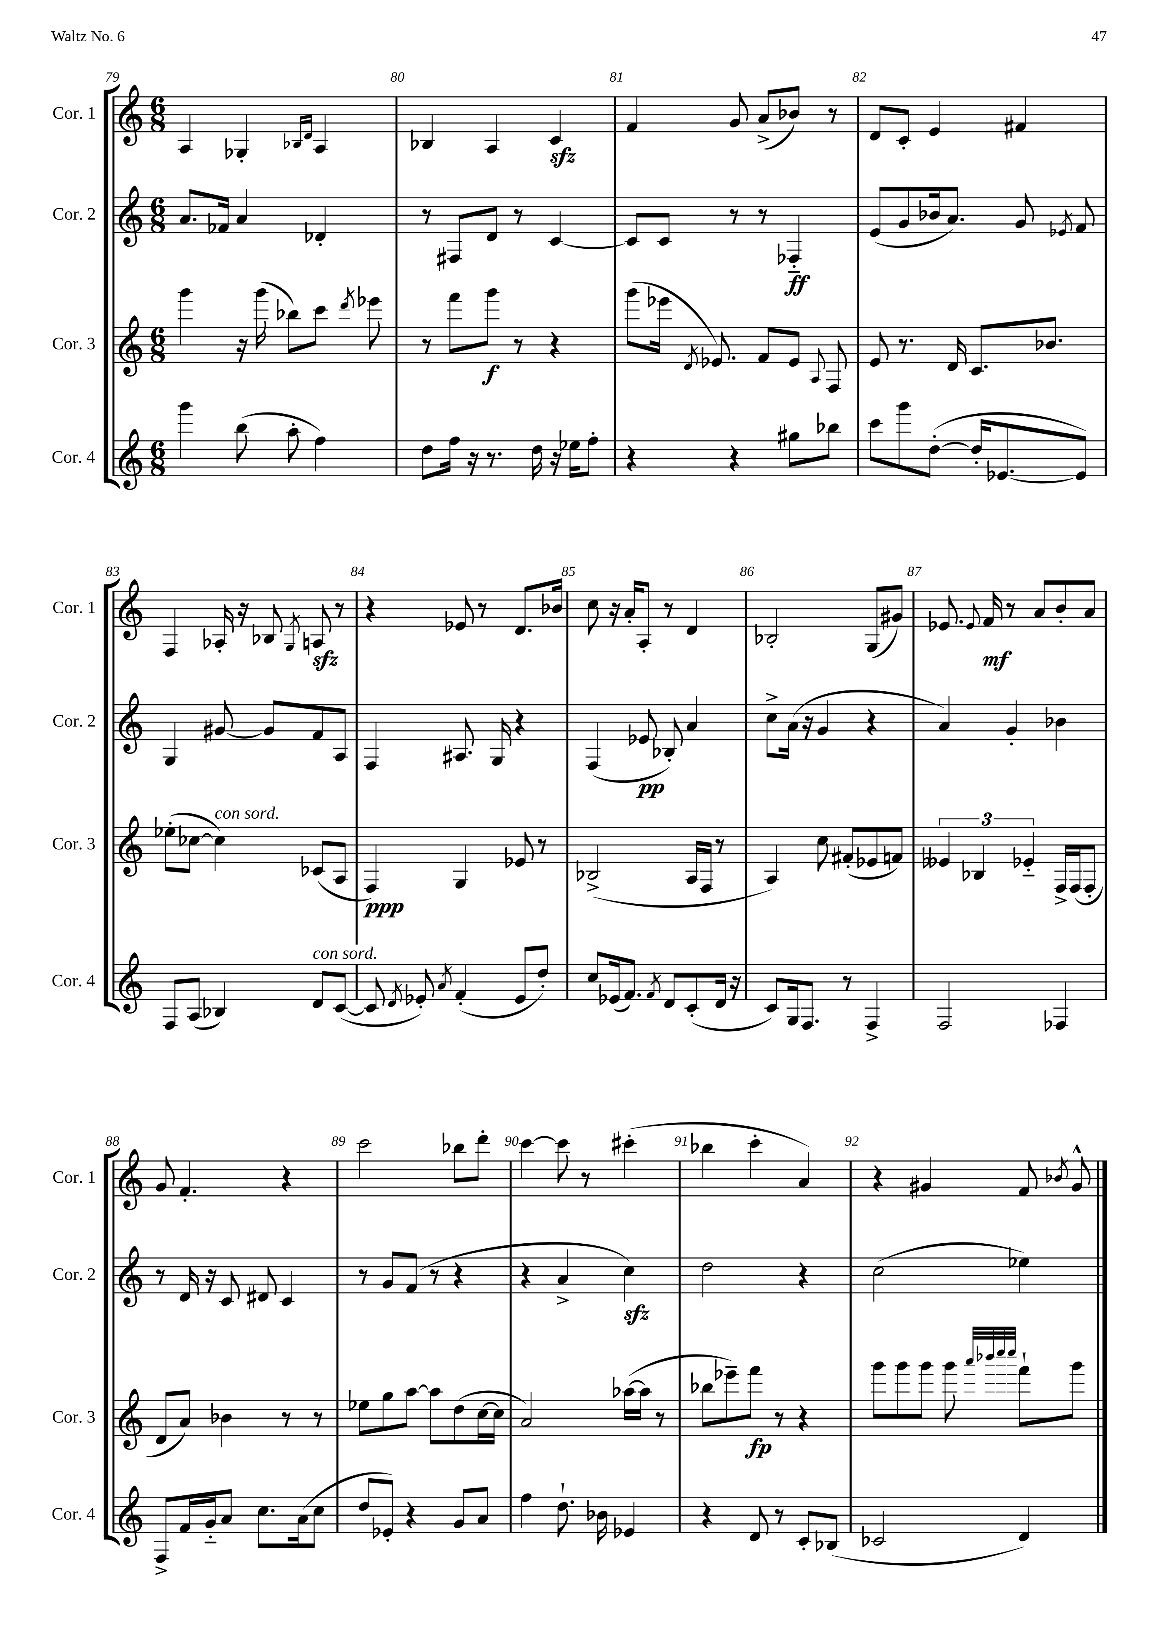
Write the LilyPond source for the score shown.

<<
\new StaffGroup <<
\new Staff = "s0" \with { instrumentName = "Cor. 1" shortInstrumentName = "Cor. 1" } {
    \clef treble \key c \major \numericTimeSignature \time 6/8
    \autoBeamOff a4 ges4-. \grace { bes16[ d'16] } a4 |
    bes4 a4 c'4\sfz |
    f'4 g'8 a'8[->( bes'8]) r8 |
    d'8[ c'8]-. e'4 fis'4 |
    f4 aes16-. r16 bes8 \acciaccatura { g8 } a8\sfz r8 |
    r4 ees'8 r8 d'8.[ bes'16] |
    c''8 r16 a'16[-. a8]-. r8 d'4 |
    bes2-. g8[( gis'8]) |
    ees'8. \appoggiatura { ees'8 } f'16\mf r8 a'8[ b'8-. a'8] |
    g'8 f'4.-. r4 |
    c'''2 bes''8[ d'''8]-. |
    c'''4~ c'''8 r8 cis'''4-.( |
    bes''4 c'''4-. a'4) |
    r4 gis'4 f'8 \acciaccatura { bes'8 } gis'8-^ \bar "|." |
}
\new Staff = "s1" \with { instrumentName = "Cor. 2" shortInstrumentName = "Cor. 2" } {
    \clef treble \key c \major \numericTimeSignature \time 6/8
    \autoBeamOff a'8.[ fes'16] a'4 des'4-. |
    r8 fis8[ d'8] r8 c'4~ |
    c'8[ c'8] r8 r8 fes4-_\ff |
    e'8[( g'8 bes'16 a'8.]) g'8 \acciaccatura { ees'8 } f'8 |
    g4 gis'8~ gis'8[ f'8 a8] |
    f4 ais8. g16 r4 |
    f4( ees'8\pp bes8-.) a'4 |
    c''8[-> a'16]( r16 g'4 r4 |
    a'4) g'4-. bes'4 |
    r8 d'16 r16 c'8 dis'8 c'4 |
    r8 g'8[ f'8]( r8 r4 |
    r4 a'4-> c''4\sfz) |
    d''2 r4 |
    c''2( ees''4) \bar "|." |
}
\new Staff = "s2" \with { instrumentName = "Cor. 3" shortInstrumentName = "Cor. 3" } {
    \clef treble \key c \major \numericTimeSignature \time 6/8
    \autoBeamOff g'''4 r16 g'''16( bes''8[) c'''8] \acciaccatura { d'''8 } ees'''8 |
    r8 f'''8[ g'''8]\f r8 r4 |
    g'''8[( ees'''16] \acciaccatura { d'8 } ees'8.) f'8[ ees'8] \appoggiatura { a8 } f8 |
    e'8 r8. d'16 c'8.[ bes'8.] |
    ees''8[-.( ces''8]~ ces''4^\markup { \italic "con sord." }) ces'8[( a8] |
    f4\ppp) g4 ees'8 r8 |
    bes2->( a16[ f16] r8 |
    a4) c''8 fis'8[-.( ees'8 f'8]) |
    \tuplet 3/2 { eeses'4 bes4 ees'4-_ } f16[-> f16( f8]-. |
    d'8[ a'8]) bes'4 r8 r8 |
    ees''8[ g''8 a''8]~ a''8[ d''8( c''16~ c''16] |
    a'2) aes''16[~( aes''16] r8 |
    bes''8[ ees'''8--) f'''8]\fp r8 r4 |
    g'''8[ g'''8 g'''8] g'''8 \grace { a'''32[ bes'''32 c''''32 c''''32] } f'''8[-! g'''8] \bar "|." |
}
\new Staff = "s3" \with { instrumentName = "Cor. 4" shortInstrumentName = "Cor. 4" } {
    \clef treble \key c \major \numericTimeSignature \time 6/8
    \autoBeamOff g'''4 b''8( a''8-. f''4) |
    d''8[ f''16] r16 r8. d''16 r16 ees''16[ f''8]-. |
    r4 r4 gis''8[ bes''8] |
    c'''8[ g'''8 d''8]~-.( d''16[-. ees'8.~ ees'8]) |
    f8[ a8]( bes4) d'8[^\markup { \italic "con sord." } c'8]~( |
    c'8 \acciaccatura { d'8 } ees'8-.) \acciaccatura { a'8 } f'4-.( ees'8[ d''8]-.) |
    c''8[ ees'16( f'8.]) \acciaccatura { f'8 } d'8[ c'8-.( d'16] r16 |
    c'8[) g16 f8.] r8 f4-> |
    f2 fes4 |
    f8[-> f'16 g'16-_ a'8] c''8.[ a'16( c''8] |
    d''8[ ees'8]-.) r4 g'8[ a'8] |
    f''4 d''8.-! bes'16 ees'4 |
    r4 d'8 r8 c'8[-. bes8]( |
    ces'2 d'4) \bar "|." |
}
>>
>>
\layout { \context { \Score currentBarNumber = #79 \override BarNumber.break-visibility = ##(#f #t #t) barNumberVisibility = #all-bar-numbers-visible } }
